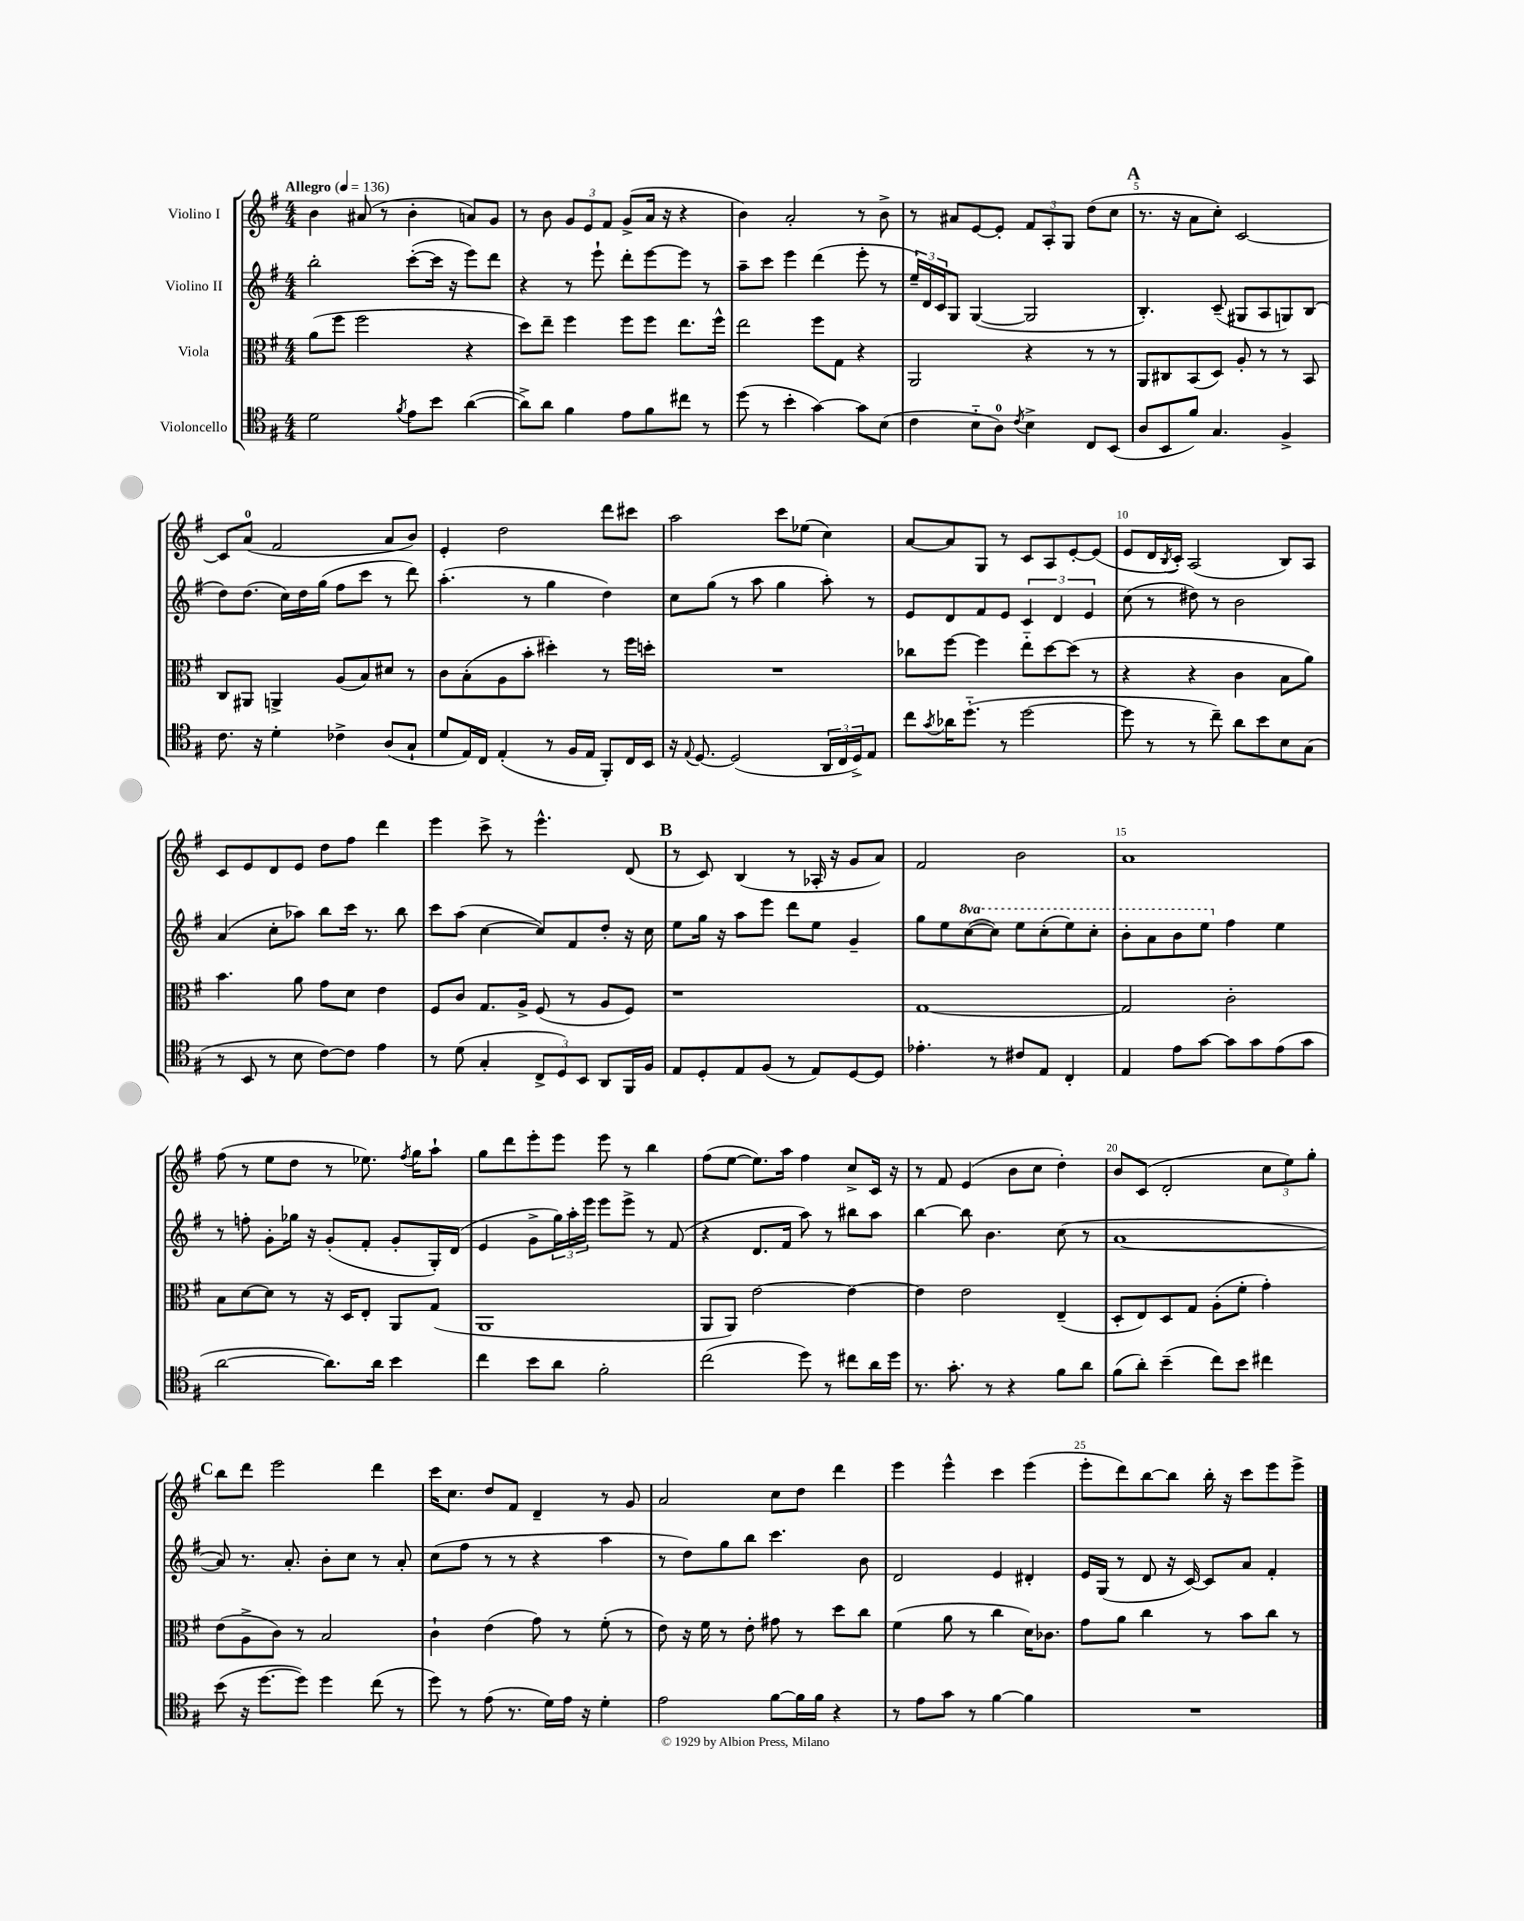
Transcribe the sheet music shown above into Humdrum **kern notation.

**kern	**kern	**kern	**kern
*staff4	*staff3	*staff2	*staff1
*clefC4	*clefC3	*clefG2	*clefG2
*k[f#]	*k[f#]	*k[f#]	*k[f#]
*M4/4	*M4/4	*M4/4	*M4/4
*MM136	*MM136	*MM136	*MM136
2d\	(8a\L	2bb'\	4b\
.	8ff#\J	.	.
.	2ff#\	.	(8a#/
.	.	.	8r
8qf#/	.	.	.
8e\L	.	([8ccc'\L	4b'\
8b\J	.	16ccc\]Jk	.
.	.	16r	.
([4a\	4r	8eee\L)	8a/L)
.	.	8ddd\J	8g/J
=	=	=	=
8a^\]L)	8dd\L)	4r	8r
8a\J	8ee~\J	.	8b\
4f#\	4ff#\	8r	12g/L
.	.	.	12e/
.	.	8eee`\	.
.	.	.	12f#/J
8e\L	8ff#\L	8ddd'\L	(8g^/L
8f#\	8ff#\J	[8eee\	16a/Jk
.	.	.	16r
8cc#\J	8.ee\L	8eee\]J	4r
8r	.	8r	.
.	16ff#^^\Jk	.	.
=	=	=	=
(8dd\	2ee\	8aa~\L	4b\)
8r	.	8ccc\J	.
4b'\	.	4eee\	2a'/
[4g\)	8ff#\L	(4ddd\	.
.	8G\J	.	.
8g\]L	4r	8eee'\	8r
(8B\J	.	8r	8b^\
=	=	=	=
4c\	2AA/	24ee~/LL)	8r
.	.	24d/	.
.	.	24c/J	.
.	.	8G/J	8a#/L
8B'~\L	.	([4G/	[8e/
8A\J)	.	.	8e'/]J
8qc/	.	.	.
4B^\	4r	2G/]	12f#/L
.	.	.	12A'/
.	.	.	12G/J
8C/L	8r	.	(8dd\L
(8BB/J	8r	.	8cc\J
=	=	=	=
8A/L	8AA/L	4.B'/)	8.r
8BB/	8C#/	.	.
.	.	.	16r
8f#/J)	(8BB/	.	8a\L
4.G/	8D/J)	(8c~/	8cc'\J)
.	8A'/	8G#/L	[2c/
.	8r	8A/	.
4F#^/	8r	8G/)	.
.	8BB/	(8B/J	.
=	=	=	=
8.c\	8C/L	8dd\L)	8c/]L
.	8AA#/J	(8.dd\J	(8a/J
16r	.	.	.
4d'\	4AA^/	.	2f#/
.	.	16cc\LL)	.
.	.	16dd\	.
.	.	(16gg\JJ	.
4c-^\	(8A/L	8ff#\L	.
.	8B/)	8ccc\J	.
(8A/L	8d#/J	8r	8a/L
8G`/J	8r	8ddd\)	8b/J)
=	=	=	=
8d/L	8c\L	(4.aa'\	4e'/
16E/L)	(8B'\	.	.
16C/JJ	.	.	.
(4E'/	8A\	.	2dd\
.	8b'\J	8r	.
8r	4dd#'\)	4gg\	.
16F#/LL	.	.	.
16E/JJ	.	.	.
8FF#'/L)	8r	4dd\)	8ddd\L
16C/L	16ff#\LL	.	8ccc#\J
16BB/JJ	16dd'\JJ	.	.
=	=	=	=
16r	1r	8cc\L	2aa\
8qqE/	.	.	.
[8.D/	.	.	.
.	.	(8gg\J	.
(2D/]	.	8r	.
.	.	8aa\	.
.	.	4gg\	8ccc\L
.	.	.	(8ee-\J
24AA/LL	.	8aa'\)	4cc\)
24C/	.	.	.
24D^/J)	.	.	.
8E/J	.	8r	.
=	=	=	=
8cc\L	8cc-\L	8e/L	[8a/L
8qg/	.	.	.
16a-\K	[8ff#\J	8d/	8a/]
(8.dd'~\J	.	.	.
.	4ff#\]	8f#/	8G/J
8r	.	8e/J	8r
[2dd\	8ee'~\L	6c/	8c/L
.	[8dd\	.	8A/
.	.	6d/	.
.	(8dd\]J	.	[8e'/
.	.	6e/	.
.	8r	.	(8e/]J
=	=	=	=
8dd\]	4r	(8cc\	8e/L
8r	.	8r	16d/L
.	.	.	8qB/
.	.	.	16c'/JJ)
8r	4r	8dd#\)	(2A/
8cc~\)	.	8r	.
8a\L	4c\	2b\	.
8b\	.	.	.
8B\	8B\L	.	8B/L)
(8G\J	8a\J)	.	8A/J
=	=	=	=
8r	4.b\	(4a/	8c/L
8BB/	.	.	8e/
8r	.	8cc'\L	8d/
8B\	8a\	8aa-\J)	8e/J
[8c\L)	8g\L	8bb\L	8dd\L
8c\]J	8d\J	16ccc\Jk	8ff#\J
.	.	8.r	.
4e\	4e\	.	4ddd\
.	.	8bb\	.
=	=	=	=
8r	8F#/L	8ccc\L	4eee\
(8d\	8c/J	(8aa\J	.
4G'/	8.G/L	[4cc\	8ccc^\
.	.	.	8r
.	16A^/Jk	.	.
12C^/L	(8F#/	8cc/]L)	4.eee^^\
12D/)	.	.	.
.	8r	8f#/	.
12BB/J	.	.	.
8AA/L	8A/L	8dd'/J	.
16FF#/L	8F#/J)	16r	(8d/
16F#/JJ	.	16cc\	.
=	=	=	=
8E/L	1r	8ee\L	8r
8D'/	.	16gg\Jk	8c/)
.	.	16r	.
8E/	.	8aa\L	(4B/
(8F#/J	.	8eee\J	.
8r	.	8ddd\L	8r
8E/L)	.	8ee\J	16A-'/
.	.	.	16r
[8D/	.	4g~/	8g/L
8D/]J	.	.	8a/J)
=	=	=	=
4.e-'\	[1G	8gg\L	2f#/
.	.	8ee\	.
.	.	([8ccc\	.
8r	.	8ccc\]J)	.
8c#/L	.	8eee\L	2b\
8E/J	.	(8ccc'\	.
4C'/	.	8eee\)	.
.	.	8ccc'\J	.
=	=	=	=
4E/	2G/]	8bb'\L	1a
.	.	8aa\	.
8e\L	.	8bb\	.
[8g\J	.	8eee\J	.
8g\]L	2c'\	4ff#\	.
8g\	.	.	.
(8e\	.	4ee\	.
8g\J	.	.	.
=	=	=	=
[2a\	8B\L	8r	(8ff#\
.	[8d\	8ff'\	8r
.	8d\]J	8g'\L	8ee\L
.	8r	16gg-\Jk	8dd\J
.	.	16r	.
8.a\]L)	16r	(8g'/L	8r
.	16D/LK	.	.
.	8E'/J	8f#'/J	8.ee-\)
16a\Jk	.	.	.
4b\	8AA/L	8g'/L	.
.	.	.	8qff#/
.	.	.	16gg\LK
.	(8G/J	16G'/L)	8aa`\J
.	.	(16d/JJ	.
=	=	=	=
4cc\	1AA	4e/	8gg\L
.	.	.	8ddd\
8b\L	.	8g^\L	8eee'\
8a\J	.	24gg\L)	8eee\J
.	.	24aa'\	.
.	.	24eee\JJ	.
2f#'\	.	8eee\L	8eee\
.	.	8eee^\J	8r
.	.	8r	4bb\
.	.	(8f#/	.
=	=	=	=
(2cc\	8AA/L	4r	(8ff#\L
.	8AA/J)	.	[8ee\J
.	[2e\	8.d/L	8.ee\]L)
.	.	16f#/Jk	16aa\Jk
8dd\)	.	8aa\)	4ff#\
8r	.	8r	.
8cc#\L	4e\_	8bb#\L	8cc^/L
16a\L	.	8aa\J	16c/Jk
16dd\JJ	.	.	16r
=	=	=	=
8.r	4e\]	[4bb\	8r
.	.	.	8f#/
8.g'\	.	.	.
.	2e\	8bb\]	(4e/
8r	.	4.b\	.
4r	.	.	8b\L
.	.	.	8cc\J
8f#\L	(4E~/	(8cc\	4dd'\)
8a\J	.	8r	.
=	=	=	=
(8f#\L	8D'/L	[1a	8b/L
8a'\J)	8E/)	.	(8c/J
(4b~\	8D/	.	2d'/
.	8G/J	.	.
8cc\L)	(8A'\L	.	.
8b\J	8f#'\J	.	.
4cc#\	4g'\)	.	12cc\L
.	.	.	12ee\)
.	.	.	12gg'\J
=	=	=	=
(8b\	(8e\L	8a/])	8bb\L
16r	8A^\	8.r	8ddd\J
[8.dd\L	.	.	.
.	8c\J)	.	2eee\
.	.	8.a'/	.
8dd\]J)	8r	.	.
4dd\	2B/	8b'\L	.
.	.	8cc\J	.
(8cc\	.	8r	4ddd\
8r	.	8a'/	.
=	=	=	=
8dd\)	4c`\	(8cc\L	16ccc\LK
.	.	.	8.cc\J
8r	.	8ff#\J	.
(8e\	(4e\	8r	8dd/L
8.r	.	8r	8f#/J
.	8g\)	4r	4d~/
16d\LL)	.	.	.
16e\JJ	8r	.	.
16r	.	.	.
4d'\	(8f#'\	4aa\	8r
.	8r	.	8g/
=	=	=	=
2e\	8e\)	8r	2a/
.	16r	8dd\L)	.
.	16f#\	.	.
.	8r	8gg\	.
.	8e'\	8bb\J	.
[8f#\L	8g#\	4.ccc\	8cc\L
16f#\]L	8r	.	8dd\J
16f#\JJ	.	.	.
4r	8dd\L	.	4ddd\
.	8cc\J	8b\	.
=	=	=	=
8r	(4f#\	2d/	4eee\
8e\L	.	.	.
8g\J	8a\	.	4eee^^\
8r	8r	.	.
[4f#\	4cc\	4e/	4ccc\
4f#\]	16d\LK)	4d#'/	(4eee\
.	8.c-\J	.	.
=	=	=	=
1r	8g\L	16e/LL	8eee'\L
.	.	(16G/JJ	.
.	8a\J	8r	8ddd\)
.	4cc\	8d/	[8bb\
.	.	16r	8bb\]J
.	.	[16c/)	.
.	8r	8c/]L	16bb'\
.	.	.	16r
.	8b\L	8a/J	8ccc\L
.	8cc\J	4f#'/	8eee\
.	8r	.	8eee^\J
==	==	==	==
*-	*-	*-	*-
